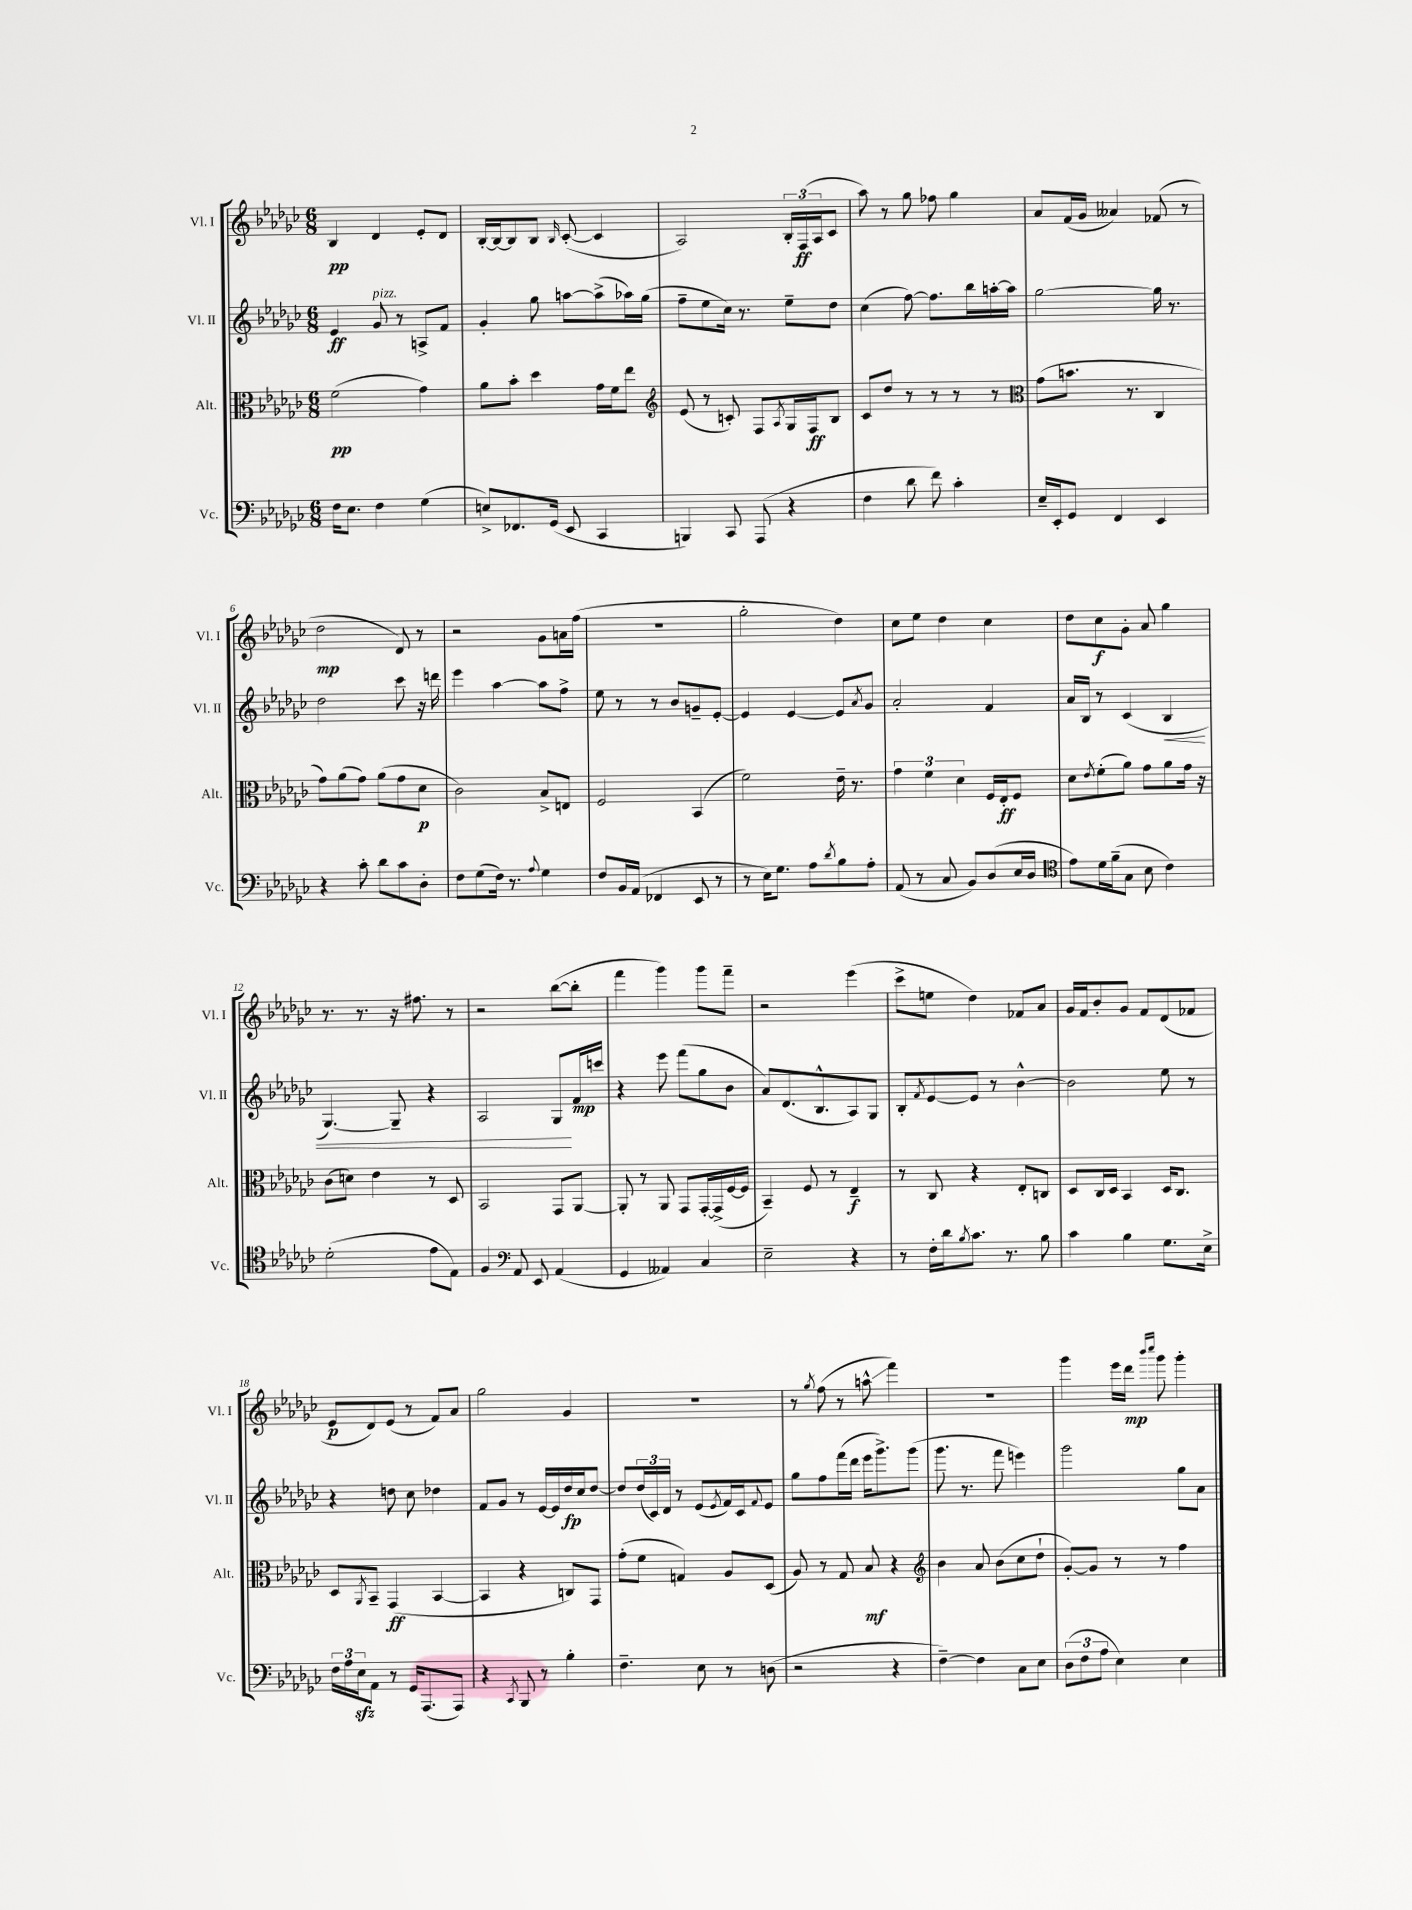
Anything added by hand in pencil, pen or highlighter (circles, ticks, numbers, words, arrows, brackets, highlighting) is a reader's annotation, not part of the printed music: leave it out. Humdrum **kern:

**kern	**kern	**kern	**kern
*staff4	*staff3	*staff2	*staff1
*clefF4	*clefC3	*clefG2	*clefG2
*k[b-e-a-d-g-c-]	*k[b-e-a-d-g-c-]	*k[b-e-a-d-g-c-]	*k[b-e-a-d-g-c-]
*M6/8	*M6/8	*M6/8	*M6/8
16F	(2f	4e-	4B-
8.E-	.	.	.
4F	.	8g-	4d-
.	.	8r	.
(4G-	4g-)	8A^	8e-'
.	.	8f	8d-
=	=	=	=
8E^)	8a-	4g-'	[16B-'
.	.	.	16B-_
8.FF-	8b-'	.	8B-]
.	4dd-	8gg-	8B-
(16GG-	.	.	.
.	.	.	16qqB-
8EE-	.	[8aa	([8c-'
4CC-	16g-	(8aa^]	4c-]
.	16f	.	.
.	8ee-	16aa-)	.
.	.	(16gg-	.
=	=	=	=
*	*clefG2	*	*
4BBB)	(8e-	8ff~	2A-)
.	8r	8ee-	.
8CC-	8c')	16cc-)	.
.	.	8.r	.
(8AAA-	8F	.	.
.	8qA-	.	.
4r	16G-	8ee-~	24B-'
.	.	.	(24F
.	16F	.	.
.	.	.	24A-
.	8B-	8dd-	8c-
=	=	=	=
4F	8c-	(4cc-	8aa-)
.	8dd-	.	8r
8d-	8r	[8ff)	8gg-
8f)	8r	8.ff]	8ff-
4c-'	8r	.	4gg-
.	.	16bb-	.
.	8r	[16aa'	.
.	.	16aa]	.
=	=	=	=
*	*clefC3	*	*
16E-~	(8g-	[2gg-	8a-
16EE-'	.	.	.
8GG-	8.b	.	(16f
.	.	.	16g-
4FF	.	.	4a--)
.	8.r	.	.
4EE-	4C-	16gg-]	(8f-
.	.	8.r	.
.	.	.	8r
=	=	=	=
4r	8g-)	2dd-	2dd-
.	(8a-	.	.
8c-'	8g-)	.	.
8d-	(8a-	.	.
8c-	8g-	8ccc-	8d-)
8D-'	8d-	16r	8r
.	.	16ddd	.
=	=	=	=
8F	2c-)	4eee-	2r
(8G-	.	.	.
16F)	.	[4aa-	.
8.r	.	.	.
8qqA-	.	.	.
4G-	8B-^	8aa-]	8g-
.	8E	8ff^	16a
.	.	.	(16ff
=	=	=	=
8F	2F	8ee-	2.r
16BB-	.	8r	.
(16AA-	.	.	.
4FF-	.	8r	.
.	.	8b-	.
8EE-	(4BB-	8g~	.
8r	.	[8e-'	.
=	=	=	=
8r	2f)	4e-]	2gg-'
16E-)	.	.	.
8.G-	.	.	.
.	.	[4e-	.
8A-	.	.	.
8qd-	.	.	.
8B-	16e-~	8e-]	4dd-)
.	8.r	.	.
.	.	8qa-	.
8A-'	.	8g-	.
=	=	=	=
(8AA-	6g-	2a-'	8cc-
8r	.	.	8ee-
.	6f	.	.
8C-	.	.	4dd-
.	6d-	.	.
8BB-)	.	.	.
(8D-	16F	4f	4cc-
.	16E-'	.	.
16E-	8F	.	.
16D-	.	.	.
=	=	=	=
*clefC4	*	*	*
8e-)	8d-	16a-	8dd-
.	.	16B-	.
.	8qe-	.	.
16d-	(8f'	8r	8cc-
(16f~	.	.	.
8G-	8a-)	(4c-	8g-'
8B-	8g-	.	8a-
4c-)	8a-	4B-	4gg-
.	16g-	.	.
.	16r	.	.
=	=	=	=
(2d-'	(8c-	[4.G-)	8.r
.	8d)	.	.
.	.	.	8.r
.	4e-	.	.
.	.	8G-~]	16r
.	.	.	8.ff#
8e-	8r	4r	.
8E-)	8D-	.	8r
=	=	=	=
4F	2BB-	2A-	2r
*clefF4	*	*	*
8AA-	.	.	.
8EE-	.	.	.
(4AA-	8GG-	8G-	([8bb-
.	[8AA-	16f	8bb-']
.	.	16ccc	.
=	=	=	=
4GG-	8AA-']	4r	4fff
.	8r	.	.
4AA--)	8AA-	8eee-	4ggg-)
.	8GG-	(8fff	.
4C-	[16GG-'	8gg-	8ggg-
.	(16GG-^]	.	.
.	[16F	8b-	8fff~
.	16F]	.	.
=	=	=	=
2E-~	4BB-~)	8a-)	2r
.	.	(8.d-	.
.	8F	.	.
.	.	8.B-^^	.
.	8r	.	.
4r	4E-~	8A-)	(4eee-
.	.	8G-	.
=	=	=	=
8r	8r	8B-'	8ccc-^
.	.	8qf	.
16F'	8C-	[8e-	8ee
16d-	.	.	.
8qB-	.	.	.
8.c-	4r	8e-]	4dd-)
.	.	8r	.
8.r	.	.	.
.	8E-'	[4b-^^	8f-
8B-	8C	.	8a-
=	=	=	=
4c-	8D-	2b-]	16g-
.	.	.	16f
.	16C-	.	8b-'
.	16D-	.	.
4B-	4BB-	.	8g-
.	.	.	8f
8.G-	16D-	8ee-	(8d-
.	8.C-	.	.
.	.	8r	8f-
16E-^	.	.	.
=	=	=	=
24F	8D-	4r	8e-
24A-	.	.	.
24E-	.	.	.
.	8qAA-	.	.
8AA-	8BB-~	.	8d-)
8r	(4GG-	8dd	(8e-
16GG-	.	8cc-	8r
(8.AAA-	.	.	.
.	[4BB-	4dd-	8f)
8AAA-)	.	.	8a-
=	=	=	=
4r	4BB-]	8f	2gg-
.	.	8g-	.
8qCC-	.	.	.
8BBB-	4r	8r	.
8r	.	[16e-	.
.	.	16e-]	.
4B-'	8C)	16dd-	4g-
.	.	16cc-	.
.	8GG-	[8dd-	.
=	=	=	=
4.F~	(8g-'	8dd-]	2.r
.	8f	(24dd-	.
.	.	24c-)	.
.	.	24d-	.
.	4G)	8r	.
8E-	.	(8e-	.
.	.	8qe-	.
8r	8A-	16f)	.
.	.	16c-	.
.	.	8qqf	.
(8D	(8D-	8e-	.
=	=	=	=
2r	8A-)	8gg-	8r
.	.	.	8qgg-
.	8r	8ff	(8ff
.	8G-	(16fff	8r
.	.	16ddd-	.
.	8B-	16eee-	8aa^^
.	.	8.ggg-^)	.
4r	4r	.	4fff)
.	.	(8ggg-	.
=	=	=	=
*	*clefG2	*	*
[4F~)	4b-	8.ggg-	2.r
.	.	8.r	.
4F]	8a-	.	.
.	(8b-	8fff	.
8C-	8cc-	4eee)	.
8E-	8dd-`	.	.
=	=	=	=
(12D-	[8g-')	2ggg-	4ggg-
12F	.	.	.
.	8g-]	.	.
12A-	.	.	.
4E-)	8r	.	16eee-
.	.	.	16ddd-
.	.	.	16qqbbb-
.	.	.	16qqcccc-
.	8r	.	8ggg-
4E-	4ff	8gg-	4ggg-'
.	.	8a-	.
==	==	==	==
*-	*-	*-	*-
